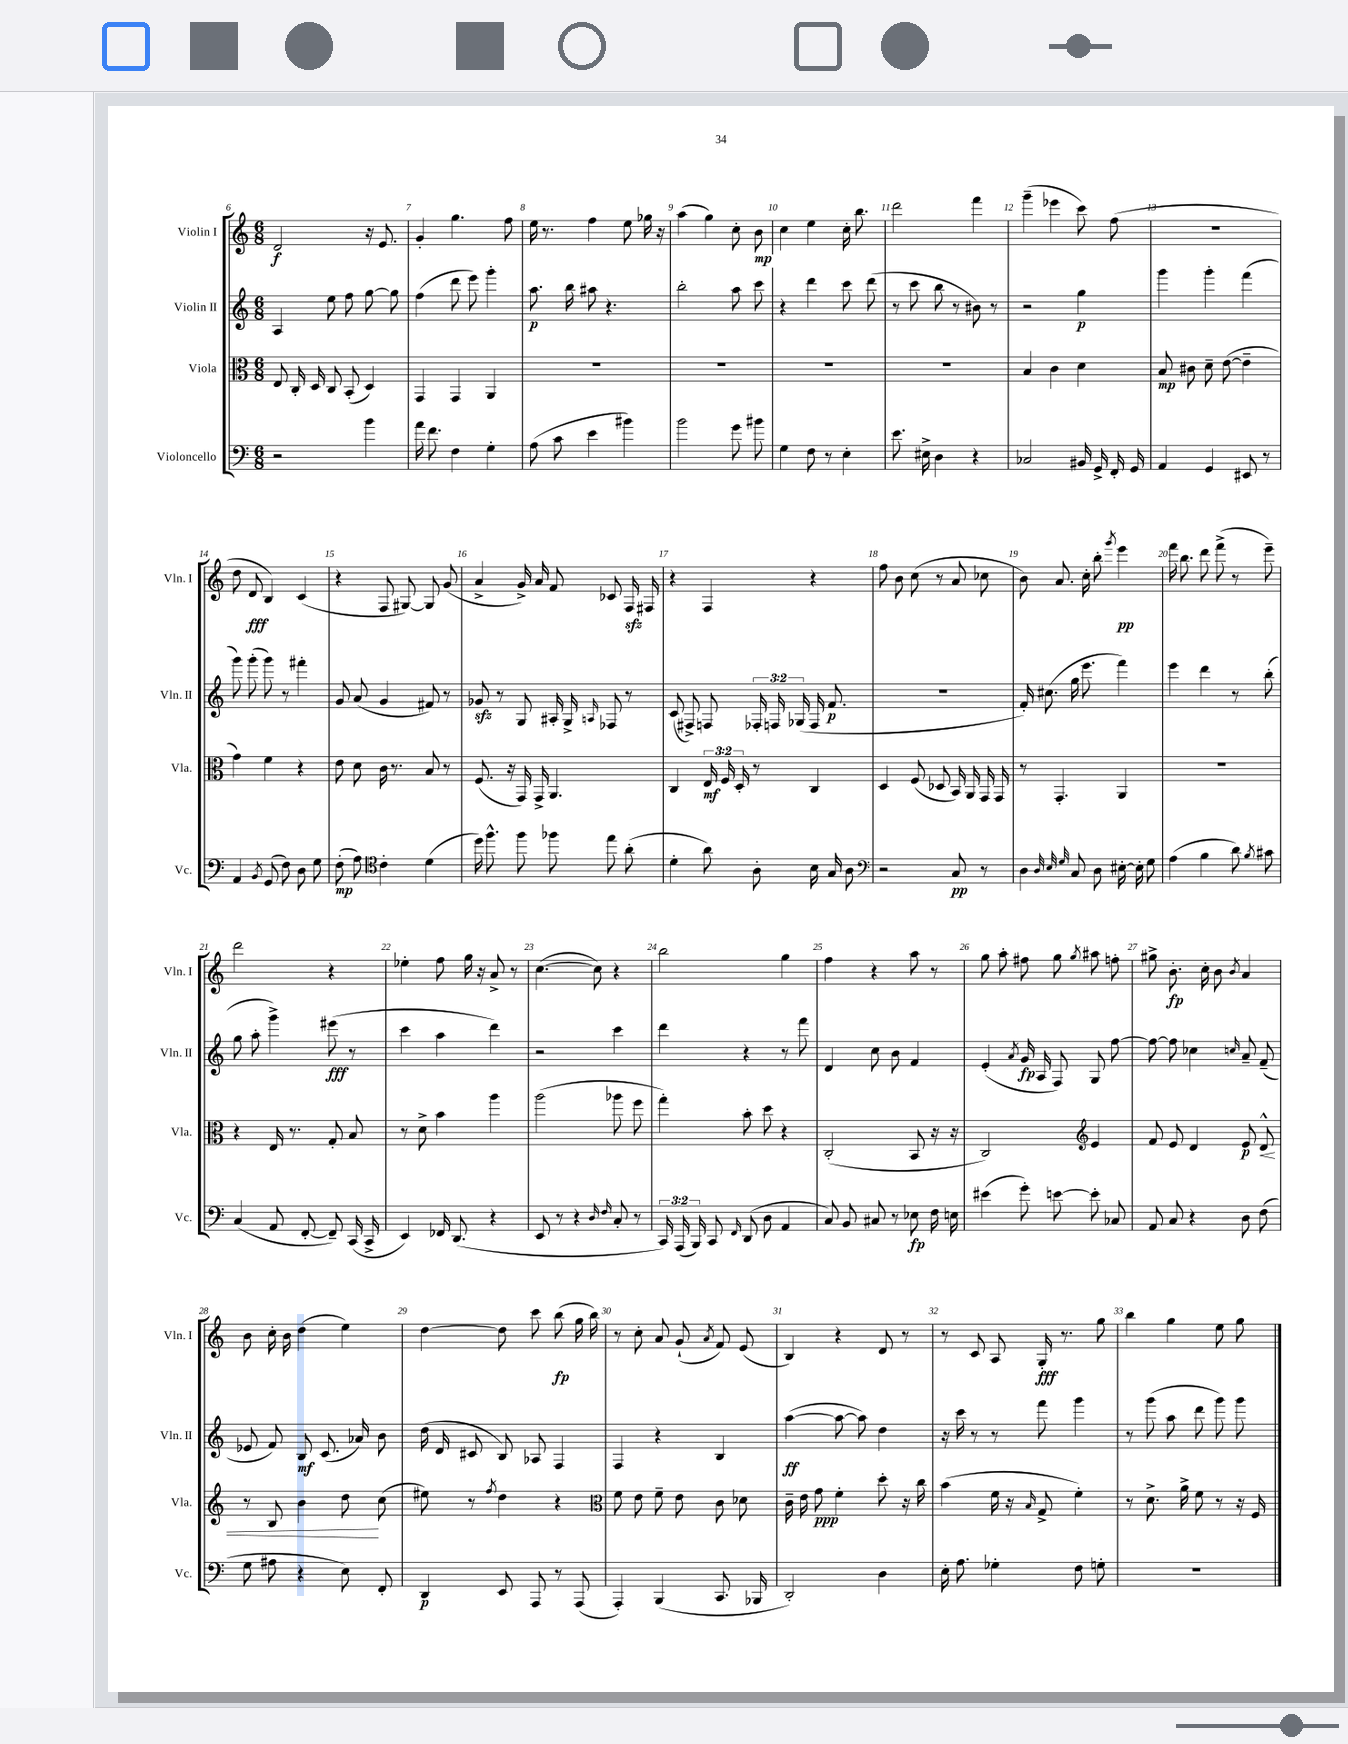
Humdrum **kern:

**kern	**dynam	**kern	**dynam	**kern	**dynam	**kern	**dynam
*part4	*part4	*part3	*part3	*part2	*part2	*part1	*part1
*staff4	*staff4	*staff3	*staff3	*staff2	*staff2	*staff1	*staff1
*I"Violoncello	*	*I"Viola	*	*I"Violin II	*	*I"Violin I	*
*I'Vc.	*	*I'Vla.	*	*I'Vln. II	*	*I'Vln. I	*
*clefF4	*	*clefC3	*	*clefG2	*	*clefG2	*
*k[]	*	*k[]	*	*k[]	*	*k[]	*
*M6/8	*	*M6/8	*	*M6/8	*	*M6/8	*
=6	=6	=6	=6	=6	=6	=6	=6
2r	.	8E/	.	4A/	.	2d/	f
.	.	16C'/	.	.	.	.	.
.	.	16D/	.	.	.	.	.
.	.	8C/	.	8ee\	.	.	.
.	.	(8BB'/	.	8ff\	.	.	.
4b\	.	4D/)	.	[8gg\	.	16r	.
.	.	.	.	.	.	8.e/	.
.	.	.	.	8gg\]	.	.	.
=7	=7	=7	=7	=7	=7	=7	=7
16a\	.	4GG/	.	(4ff\	.	4g'/	.
8.f\	.	.	.	.	.	.	.
4F\	.	4GG/	.	8ddd\	.	4.gg\	.
.	.	.	.	8eee\)	.	.	.
4G'\	.	4AA/	.	4ggg'\	.	.	.
.	.	.	.	.	.	8ff\	.
=8	=8	=8	=8	=8	=8	=8	=8
(8A\	.	2.r	.	8.aa\	p	16ee\	.
.	.	.	.	.	.	8.r	.
8c\	.	.	.	.	.	.	.
.	.	.	.	16bb\	.	.	.
4e\	.	.	.	8aa#X\	.	4ff\	.
.	.	.	.	4.r	.	.	.
4b#X\)	.	.	.	.	.	8ee\	.
.	.	.	.	.	.	16gg-X\	.
.	.	.	.	.	.	16r	.
=9	=9	=9	=9	=9	=9	=9	=9
2b\	.	2.r	.	2bb'\	.	(4aa\	.
.	.	.	.	.	.	4gg\)	.
8g\	.	.	.	8aa\	.	8cc'\	.
8b#X\	.	.	.	8ccc\	.	8b\	mp
=10	=10	=10	=10	=10	=10	=10	=10
4G\	.	2.r	.	4r	.	4cc\	.
8F\	.	.	.	4ddd\	.	4ee\	.
8r	.	.	.	.	.	.	.
4E'\	.	.	.	8ccc\	.	16cc'\	.
.	.	.	.	.	.	8.bb\	.
.	.	.	.	(8ddd\	.	.	.
=11	=11	=11	=11	=11	=11	=11	=11
8.e\	.	2.r	.	8r	.	2ddd\	.
.	.	.	.	8ccc\	.	.	.
16E#X^\	.	.	.	.	.	.	.
4D\	.	.	.	8bb\	.	.	.
.	.	.	.	8r	.	.	.
4r	.	.	.	8b#X\)	.	4fff\	.
.	.	.	.	8r	.	.	.
=12	=12	=12	=12	=12	=12	=12	=12
2C-X/	.	4B/	.	2r	.	(4ggg~\	.
.	.	4c\	.	.	.	4eee-X\	.
16BB#X/	.	4d\	.	4gg\	p	8ccc\)	.
16GG^/	.	.	.	.	.	.	.
16FF'/	.	.	.	.	.	(8ff\	.
16GG/	.	.	.	.	.	.	.
=13	=13	=13	=13	=13	=13	=13	=13
4AA/	.	8B/	mp	4ggg\	.	2.r	.
.	.	8c#X\	.	.	.	.	.
4GG/	.	8d~\	.	4ggg'\	.	.	.
.	.	([8e\	.	.	.	.	.
8EE#X/	.	4e~\]	.	(4fff\	.	.	.
8r	.	.	.	.	.	.	.
!!LO:LB:g=z
=14	=14	=14	=14	=14	=14	=14	=14
4AA/	.	4g\)	.	8ggg\)	.	8dd\	.
.	.	.	.	(8ggg'\	.	8d/	fff
8qBB/	.	.	.	.	.	.	.
(8GG/	.	4f\	.	8ggg\)	.	4B/)	.
8F\)	.	.	.	8r	.	.	.
8D\	.	4r	.	4fff#X'\	.	(4c/	.
8G\	.	.	.	.	.	.	.
=15	=15	=15	=15	=15	=15	=15	=15
(8F'\	mp	8e\	.	8g/	.	4r	.
8A\)	.	8d\	.	(8a/	.	.	.
*clefC4	*	*	*	*	*	*	*
4c'\	.	16c\	.	4g/	.	8F/	.
.	.	8.r	.	.	.	.	.
.	.	.	.	.	.	[8G#X/)	.
(4d\	.	8B/	.	8f#X/)	.	8G#/]	.
.	.	8r	.	8r	.	(8g/	.
=16	=16	=16	=16	=16	=16	=16	=16
16dd\)	.	(8.F/	.	8g-Xzz/	.	4a^/	.
8.ff^^\	.	.	.	.	.	.	.
.	.	.	.	8r	.	.	.
.	.	16r	.	.	.	.	.
8ff\	.	16GG/)	.	8G/	.	16g^/)	.
.	.	16GG^/	.	.	.	16a/	.
8ff-X\	.	4.AA/	.	16A#X'/	.	8f/	.
.	.	.	.	16G^/	.	.	.
.	.	.	.	16qqAn/	.	.	.
8ee\	.	.	.	8F-X/	.	8c-X/	.
(8a'\	.	.	.	8r	.	16Fzz/	.
.	.	.	.	.	.	16F#X/	.
=17	=17	=17	=17	=17	=17	=17	=17
4d'\	.	4C/	.	(8c/	.	4r	.
.	.	.	.	8F#X^/)	.	.	.
8a\)	.	24E/	mf	8Fn/	.	4F/	.
.	.	24F/	.	.	.	.	.
.	.	24D'/	.	.	.	.	.
8A'\	.	8r	.	24F-X'/	.	.	.
.	.	.	.	24Fn/	.	.	.
.	.	.	.	(24G-X/	.	.	.
16B\	.	4C/	.	16F/	.	4r	.
16G/	.	.	.	8.f/	p	.	.
8A\	.	.	.	.	.	.	.
=18	=18	=18	=18	=18	=18	=18	=18
*clefF4	*	*	*	*	*	*	*
2r	.	4D/	.	2.r	.	8ff\	.
.	.	.	.	.	.	8b\	.
.	.	(8F/	.	.	.	(8cc\	.
.	.	8D-X/	.	.	.	8r	.
8C/	pp	16BB/)	.	.	.	8a/	.
.	.	16AA/	.	.	.	.	.
8r	.	16GG/	.	.	.	8cc-X\	.
.	.	16GG/	.	.	.	.	.
=19	=19	=19	=19	=19	=19	=19	=19
4D\	.	8r	.	16f'/)	.	8b\)	.
.	.	.	.	(8.cc#X\	.	.	.
.	.	4.GG'/	.	.	.	8.a/	.
32qqD/	.	.	.	.	.	.	.
32qqE/	.	.	.	.	.	.	.
32qqG/	.	.	.	.	.	.	.
8C/	.	.	.	16gg\	.	.	.
.	.	.	.	8.eee\	.	16cc'\	.
8D\	.	.	.	.	.	8bb'\	.
.	.	.	.	.	.	8qggg/	.
[16E#X'\	.	4AA/	.	4fff\)	.	4eee\	pp
16E#'\]	.	.	.	.	.	.	.
8G\	.	.	.	.	.	.	.
=20	=20	=20	=20	=20	=20	=20	=20
(4A\	.	2.r	.	4eee\	.	16fff\	.
.	.	.	.	.	.	8.bb\	.
4B\	.	.	.	4ddd\	.	8ddd\	.
.	.	.	.	.	.	(8fff^\	.
8d\)	.	.	.	8r	.	8r	.
8qB/	.	.	.	.	.	.	.
8c#X\	.	.	.	(8bb'\	.	8eee~\)	.
!!LO:LB:g=z
=21	=21	=21	=21	=21	=21	=21	=21
(4C/	.	4r	.	8gg\	.	2ddd\	.
.	.	.	.	8aa'\	.	.	.
8AA/	.	16E/	.	4ggg^\)	.	.	.
.	.	8.r	.	.	.	.	.
[8FF'/	.	.	.	.	.	.	.
8FF~/])	.	8G'/	.	(8eee#X\	fff	4r	.
(16CC/	.	8B/	.	8r	.	.	.
16CC^/	.	.	.	.	.	.	.
=22	=22	=22	=22	=22	=22	=22	=22
4EE/)	.	8r	.	4ccc\	.	4ee-X'\	.
.	.	8d^\	.	.	.	.	.
16FF-X/	.	4b\	.	4aa\	.	8ff\	.
(8.DD/	.	.	.	.	.	.	.
.	.	.	.	.	.	16gg\	.
.	.	.	.	.	.	16r	.
4r	.	4aa\	.	4ddd\)	.	8a^/	.
.	.	.	.	.	.	8r	.
=23	=23	=23	=23	=23	=23	=23	=23
8EE/	.	(2aa\	.	2r	.	([4.cc\	.
8r	.	.	.	.	.	.	.
4r	.	.	.	.	.	.	.
.	.	.	.	.	.	8cc\])	.
16qqD/	.	.	.	.	.	.	.
16qqF/	.	.	.	.	.	.	.
8C'/	.	8aa-X\	.	4ccc\	.	4r	.
8r	.	8ff\	.	.	.	.	.
=24	=24	=24	=24	=24	=24	=24	=24
24CC/)	.	4gg'\)	.	4ddd\	.	2bb\	.
(24AAA/	.	.	.	.	.	.	.
24BBB/)	.	.	.	.	.	.	.
8CC/	.	.	.	.	.	.	.
16qqFF/	.	.	.	.	.	.	.
(8DD/	.	8b'\	.	4r	.	.	.
8D\	.	8dd\	.	.	.	.	.
4AA/	.	4r	.	8r	.	4gg\	.
.	.	.	.	8fff\	.	.	.
=25	=25	=25	=25	=25	=25	=25	=25
8C/)	.	(2C'/	.	4d/	.	4ff\	.
8BB/	.	.	.	.	.	.	.
8C#X/	.	.	.	8cc\	.	4r	.
8r	.	.	.	8b\	.	.	.
8E-X\	fp	8BB/	.	4f/	.	8aa\	.
16F\	.	16r	.	.	.	8r	.
16En\	.	16r	.	.	.	.	.
=26	=26	=26	=26	=26	=26	=26	=26
(4e#X\	.	2C/)	.	(4e'/	.	8gg\	.
.	.	.	.	.	.	8aa'\	.
.	.	.	.	8qa/	.	.	.
8g'\)	.	.	.	16g/	fp	8ff#X\	.
.	.	.	.	16A/	.	.	.
[8en\	.	.	.	8F/)	.	8gg\	.
*	*	*clefG2	*	*	*	*	*
.	.	.	.	.	.	8qgg/	.
8e'\]	.	4e/	.	8G/	.	8aa#X\	.
8C-X/	.	.	.	[8ff\	.	8ffn'\	.
=27	=27	=27	=27	=27	=27	=27	=27
8AA/	.	8f/	.	8ff\_	.	8gg#X^\	.
8C/	.	8e/	.	8ff\]	.	8.b'\	fp
4r	.	4d/	.	4cc-X\	.	.	.
.	.	.	.	.	.	16cc'\	.
.	.	.	.	.	.	8b\	.
.	.	.	.	16qqccn/	.	8qb/	.
8D\	.	8e/	p	8a~/	.	4a/	.
!	!	!	!LO:HP:b	!	!	!	!
(8F\	.	8d^^/	<	(8f~/	.	.	.
!!LO:LB:g=z
=28	=28	=28	=28	=28	=28	=28	=28
8G\	.	8r	.	8e-X/	.	8b\	.
8A#X\	.	8B/	.	8f/)	.	16cc'\	.
.	.	.	.	.	.	16b\	.
4r	.	4b\	.	8B/	mf	(4dd\	.
.	.	.	.	(8.c/	.	.	.
8E\)	.	8dd\	.	.	.	4ee\)	.
.	.	.	.	16a-X/)	.	.	.
8FF'/	.	(8cc\	[	8b\	.	.	.
=29	=29	=29	=29	=29	=29	=29	=29
4DD/	p	8ee#X\)	.	(16dd\	.	[4dd\	.
.	.	.	.	16d/	.	.	.
.	.	8r	.	8c#X/	.	.	.
.	.	8qff/	.	.	.	.	.
8EE/	.	4dd\	.	8B/)	.	8dd\]	.
8AAA/	.	.	.	8A-X/	.	8ccc\	.
8r	.	4r	.	4F/	.	(8bb\	fp
(8AAA/	.	.	.	.	.	16gg\	.
.	.	.	.	.	.	16bb\)	.
=30	=30	=30	=30	=30	=30	=30	=30
*	*	*clefC3	*	*	*	*	*
4AAA'/)	.	8f\	.	4F/	.	8r	.
.	.	8e\	.	.	.	8cc'\	.
(4BBB/	.	8f~\	.	4r	.	8a/	.
.	.	8e\	.	.	.	(8g`/	.
.	.	.	.	.	.	8qa/	.
8.CC/	.	8c\	.	4B/	.	8f/)	.
.	.	8d-X\	.	.	.	(8e/	.
16BBB-X/	.	.	.	.	.	.	.
=31	=31	=31	=31	=31	=31	=31	=31
2DD'/)	.	16c~\	.	([4aa\	ff	4B/)	.
.	.	16e\	.	.	.	.	.
.	.	8g\	ppp	.	.	.	.
.	.	4f'\	.	8aa\_	.	4r	.
.	.	.	.	8aa\])	.	.	.
4D\	.	8dd'\	.	4dd\	.	8d/	.
.	.	16r	.	.	.	8r	.
.	.	16cc\	.	.	.	.	.
=32	=32	=32	=32	=32	=32	=32	=32
16E'\	.	(4b\	.	16r	.	8r	.
8.A\	.	.	.	16ccc\	.	.	.
.	.	.	.	8r	.	8c/	.
4G-X'\	.	16f\	.	8r	.	8A/	.
.	.	16r	.	.	.	.	.
.	.	16qqB/	.	.	.	.	.
.	.	8G^/	.	8fff\	.	16G'/	fff
.	.	.	.	.	.	8.r	.
8F\	.	4f'\)	.	4ggg\	.	.	.
8Gn'\	.	.	.	.	.	8gg\	.
=33	=33	=33	=33	=33	=33	=33	=33
2.r	.	8r	.	8r	.	4bb\	.
.	.	8.d^\	.	(8ggg\	.	.	.
.	.	.	.	8aa\	.	4gg\	.
.	.	16a^\	.	.	.	.	.
.	.	8f\	.	8ddd\	.	.	.
.	.	8r	.	8ggg\)	.	8ee\	.
.	.	16r	.	8ggg\	.	8gg\	.
.	.	16F/	.	.	.	.	.
==	==	==	==	==	==	==	==
*-	*-	*-	*-	*-	*-	*-	*-
